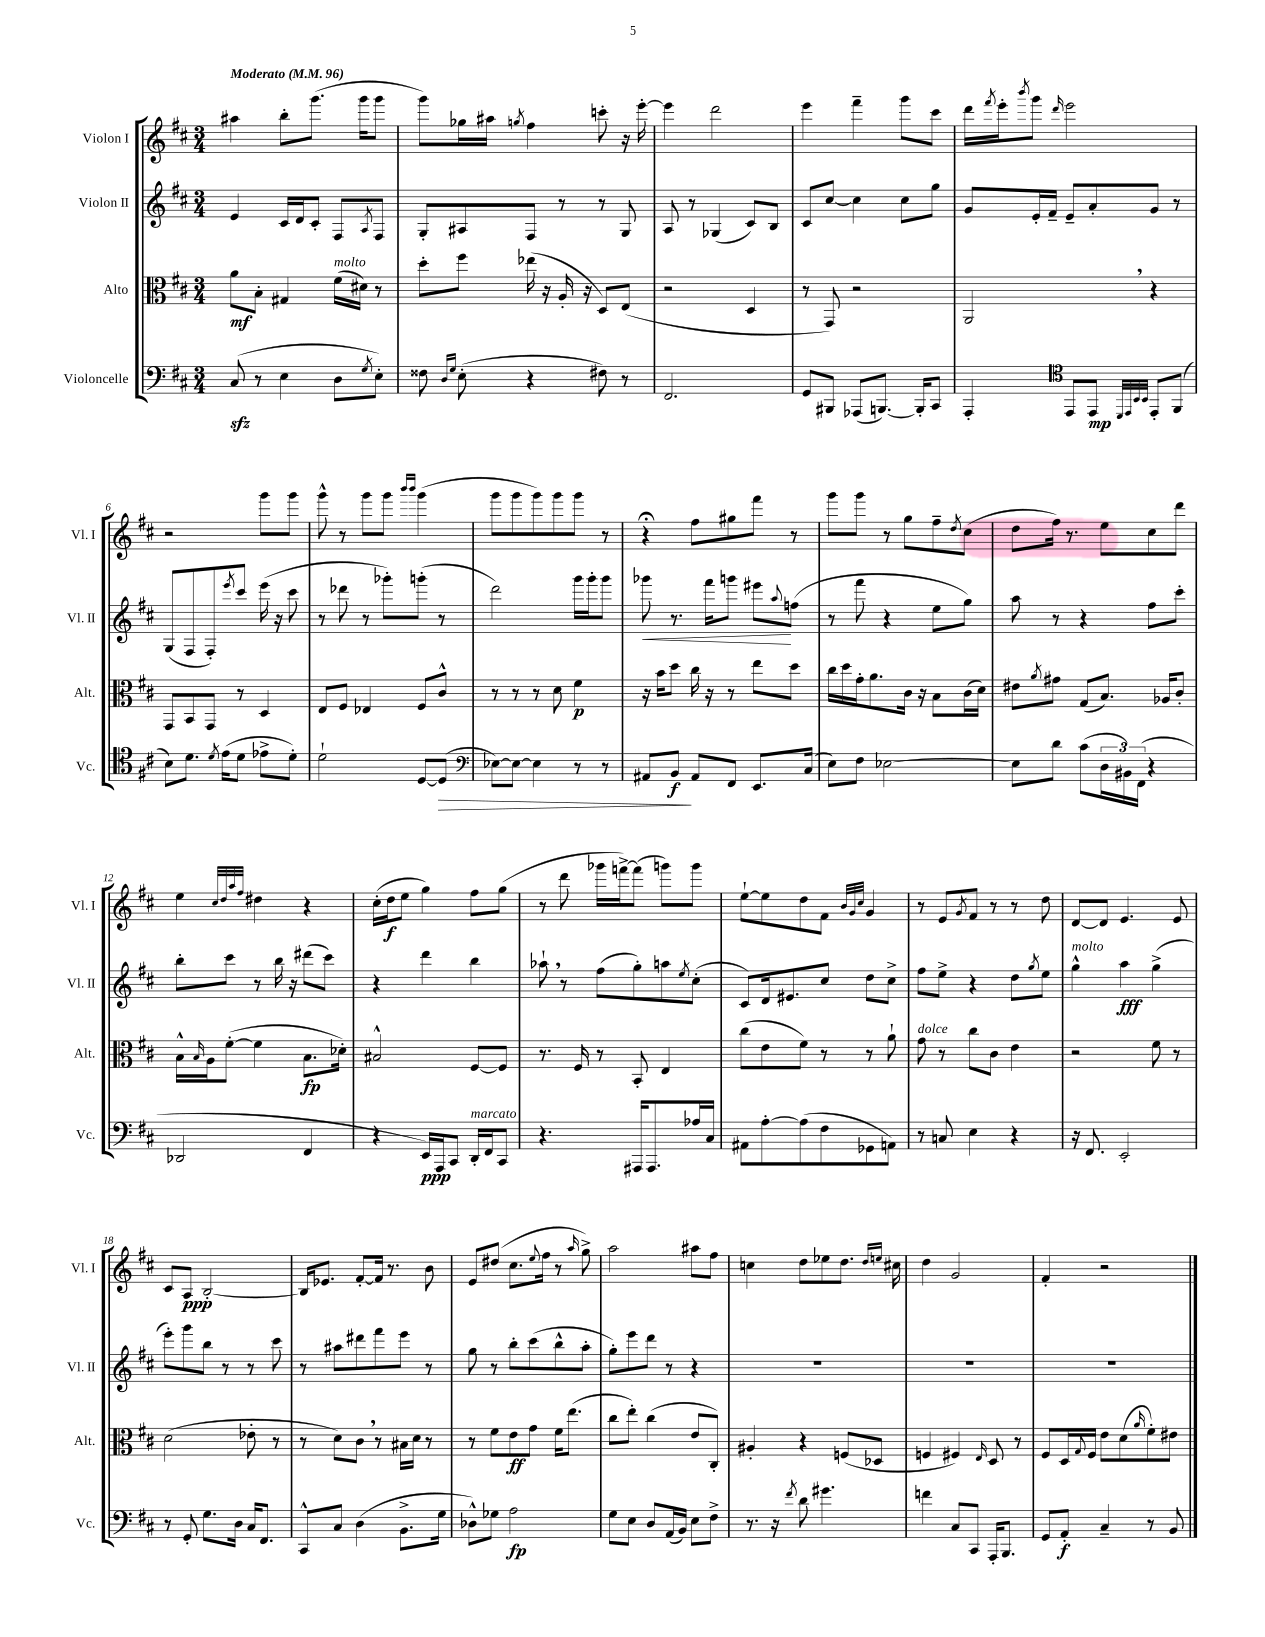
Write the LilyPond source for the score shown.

<<
\new StaffGroup <<
\new Staff = "s0" \with { instrumentName = "Violon I" shortInstrumentName = "Vl. I" } {
    \clef treble \key d \major \numericTimeSignature \time 3/4 \tempo "Moderato" 4 = 96
    ais''4 b''8-. g'''8.( g'''16 g'''8 |
    g'''8) ges''16 ais''16 \acciaccatura { g''8 } fis''4 c'''8-. r16 e'''16~-. |
    e'''4 d'''2 |
    e'''4 fis'''4-- g'''8 cis'''8 |
    d'''16 \acciaccatura { fis'''8 } e'''16-. \acciaccatura { b'''8 } g'''8 \grace { d'''16 } e'''2 |
    r2 g'''8 g'''8 |
    g'''8-^ r8 g'''8 g'''8 \grace { b'''16 b'''16 } g'''4( |
    g'''8 g'''8 g'''8) g'''8 g'''8 r8 |
    r4\fermata fis''8 gis''8 fis'''8 r8 |
    g'''8 g'''8 r8 g''8 fis''8-- \acciaccatura { d''8 } cis''8( |
    d''8 fis''16) r8. e''8 cis''8 d'''8 |
    e''4 \grace { cis''32 d''32 a''32 fis''32 } dis''4 r4 |
    cis''16-.( d''16\f e''8 g''4) fis''8 g''8( |
    r8 d'''8 ges'''16 f'''16~->) f'''8( g'''8) g'''8 |
    e''8~-! e''8 d''8 fis'8 \grace { b'32 g'32 cis''32 } g'4 |
    r8 e'8 \acciaccatura { g'8 } fis'8 r8 r8 d''8 |
    d'8~ d'8 e'4. e'8 |
    cis'8 a8\ppp b2~-. |
    b16 ees'8. fis'8~-. fis'16 r8. b'8 |
    e'8 dis''8( cis''8. \appoggiatura { e''8 } fis''16 r8 \grace { a''16 } g''8->) |
    a''2 ais''8 fis''8 |
    c''4 d''8 ees''8 d''8. \grace { d''16 e''16 } cis''16 |
    d''4 g'2 |
    fis'4-. r2 \bar "|." |
}
\new Staff = "s1" \with { instrumentName = "Violon II" shortInstrumentName = "Vl. II" } {
    \clef treble \key d \major \numericTimeSignature \time 3/4
    e'4 cis'16 d'16 cis'8-. fis8 \acciaccatura { a8 } fis8 |
    g8-. ais8 fis8 r8 r8 g8 |
    a8 r8 ges4( cis'8) b8 |
    cis'8 cis''8~ cis''4 cis''8 g''8 |
    g'8 e'16-. fis'16-- e'8-- a'8-. g'8 r8 |
    g8( fis8 fis8-.) \acciaccatura { e'''8 } cis'''8 e'''16( r16 cis'''8 |
    r8 des'''8 r8 ges'''8-.) g'''8-.( r8 |
    d'''2) g'''16 g'''16-. g'''8 |
    ges'''8\< r8. fis'''16 g'''8 eis'''8\! \appoggiatura { a''8 } f''8( |
    r8 fis'''8 r4 e''8 g''8) |
    a''8 r8 r4 fis''8 cis'''8-. |
    b''8-. cis'''8 r8 b''16 r16 dis'''8( cis'''8) |
    r4 d'''4 b''4 |
    aes''8-! \breathe r8 fis''8( g''8-.) a''8 \acciaccatura { e''8 } cis''8-.( |
    cis'8) d'16 eis'8. cis''8 d''8 cis''8-> |
    fis''8 e''8-> r4 d''8 \acciaccatura { g''8 } e''8 |
    g''4-^^\markup { \italic "molto" } a''4\fff g''4->( |
    e'''8-.) g'''8 b''8 r8 r8 cis'''8 |
    r8 ais''8 dis'''8 fis'''8 e'''8 r8 |
    g''8 r8 b''8-. cis'''8( b''8-^ a''8-. |
    g''8-.) e'''8 d'''8 r8 r4 |
    R2. |
    R2. |
    R2. \bar "|." |
}
\new Staff = "s2" \with { instrumentName = "Alto" shortInstrumentName = "Alt." } {
    \clef alto \key d \major \numericTimeSignature \time 3/4
    a'8\mf b8-. gis4 fis'16^\markup { \italic "molto" }( dis'16) r8 |
    d''8-. fis''8 ees''16( r16 a16-. r16 d8) e8( |
    r2 d4 |
    r8 g,8) r2 |
    a,2 \breathe r4 |
    g,8 b,8 g,8 r8 d4 |
    e8 fis8 ees4 fis8 cis'8-^ |
    r8 r8 r8 d'8 fis'4\p |
    r16 b'16 d''8 cis''16 r16 r8 e''8 d''8 |
    cis''16 d''16 g'16-. a'8. cis'16 r16 b8 cis'16( d'16) |
    eis'8 \acciaccatura { a'8 } gis'8 g8( b8.) aes16 cis'8-. |
    b16-^ \grace { b16 } a16 fis'8~-.( fis'4 b8.\fp des'16-.) |
    bis2-^ fis8~ fis8 |
    r8. fis16 r8 b,8-. e4 |
    cis''8( e'8 fis'8) r8 r8 a'8-! |
    g'8^\markup { \italic "dolce" } r8 cis''8 cis'8 e'4 |
    r2 fis'8 r8 |
    d'2( ees'8-. r8 |
    r8 d'8) cis'8 \breathe r8 bis16 d'16 r8 |
    r8 fis'8 e'8\ff g'8 fis'16 e''8.( |
    cis''8 e''8-.) cis''4( e'8 cis8-.) |
    ais4-. r4 f8( des8 |
    f4 fis4) \grace { e16 } d8 r8 |
    fis8 d16 \appoggiatura { g8 } fis16 e'8 d'8( \grace { a'16 } fis'8-.) eis'8 \bar "|." |
}
\new Staff = "s3" \with { instrumentName = "Violoncelle" shortInstrumentName = "Vc." } {
    \clef bass \key d \major \numericTimeSignature \time 3/4
    cis8\sfz( r8 e4 d8 \acciaccatura { g8 } e8-.) |
    fisis8 \grace { d16 g16 } e8-.( r4 fis8) r8 |
    fis,2. |
    g,8 bis,,8 aes,,8( b,,8.~) b,,16-. cis,8 |
    a,,4-. \clef tenor e,8 e,8\mp \grace { d,32 e,32 b,32 b,32 } e,8-. fis,8( |
    b8) d'8. \acciaccatura { d'8 } e'16( d'8 ees'8-> d'8-.) |
    d'2-! d8~ d8\>( |
    \clef bass ees8~) ees8~ ees4 r8 r8 |
    ais,8 b,8\f\! ais,8 fis,8 e,8. cis16( |
    e8) fis8 ees2~ |
    ees8 d'8 cis'8( \tuplet 3/2 { d16 bis,16) fis,16( } r4 |
    des,2 fis,4 |
    r4 e,16\ppp) a,,16 cis,8 d,16-.^\markup { \italic "marcato" } fis,16 cis,8 |
    r4. ais,,16 ais,,8. aes16 cis16 |
    ais,8 a8~-. a8( fis8 ges,8 a,8) |
    r8 c8 e4 r4 |
    r16 fis,8. e,2-. |
    r8 g,8-. g8. d16 cis16 fis,8. |
    cis,8-^ cis8 d4( b,8.-> g16 |
    des8-^) ges8 a2\fp |
    g8 e8 d8 a,16( b,16) e8 fis8-> |
    r8. r16 \acciaccatura { fis'8 } d'8 gis'4. |
    f'4 cis8 cis,8 a,,16-. b,,8. |
    g,8 a,8-.\f cis4-- r8 b,8 \bar "|." |
}
>>
>>
